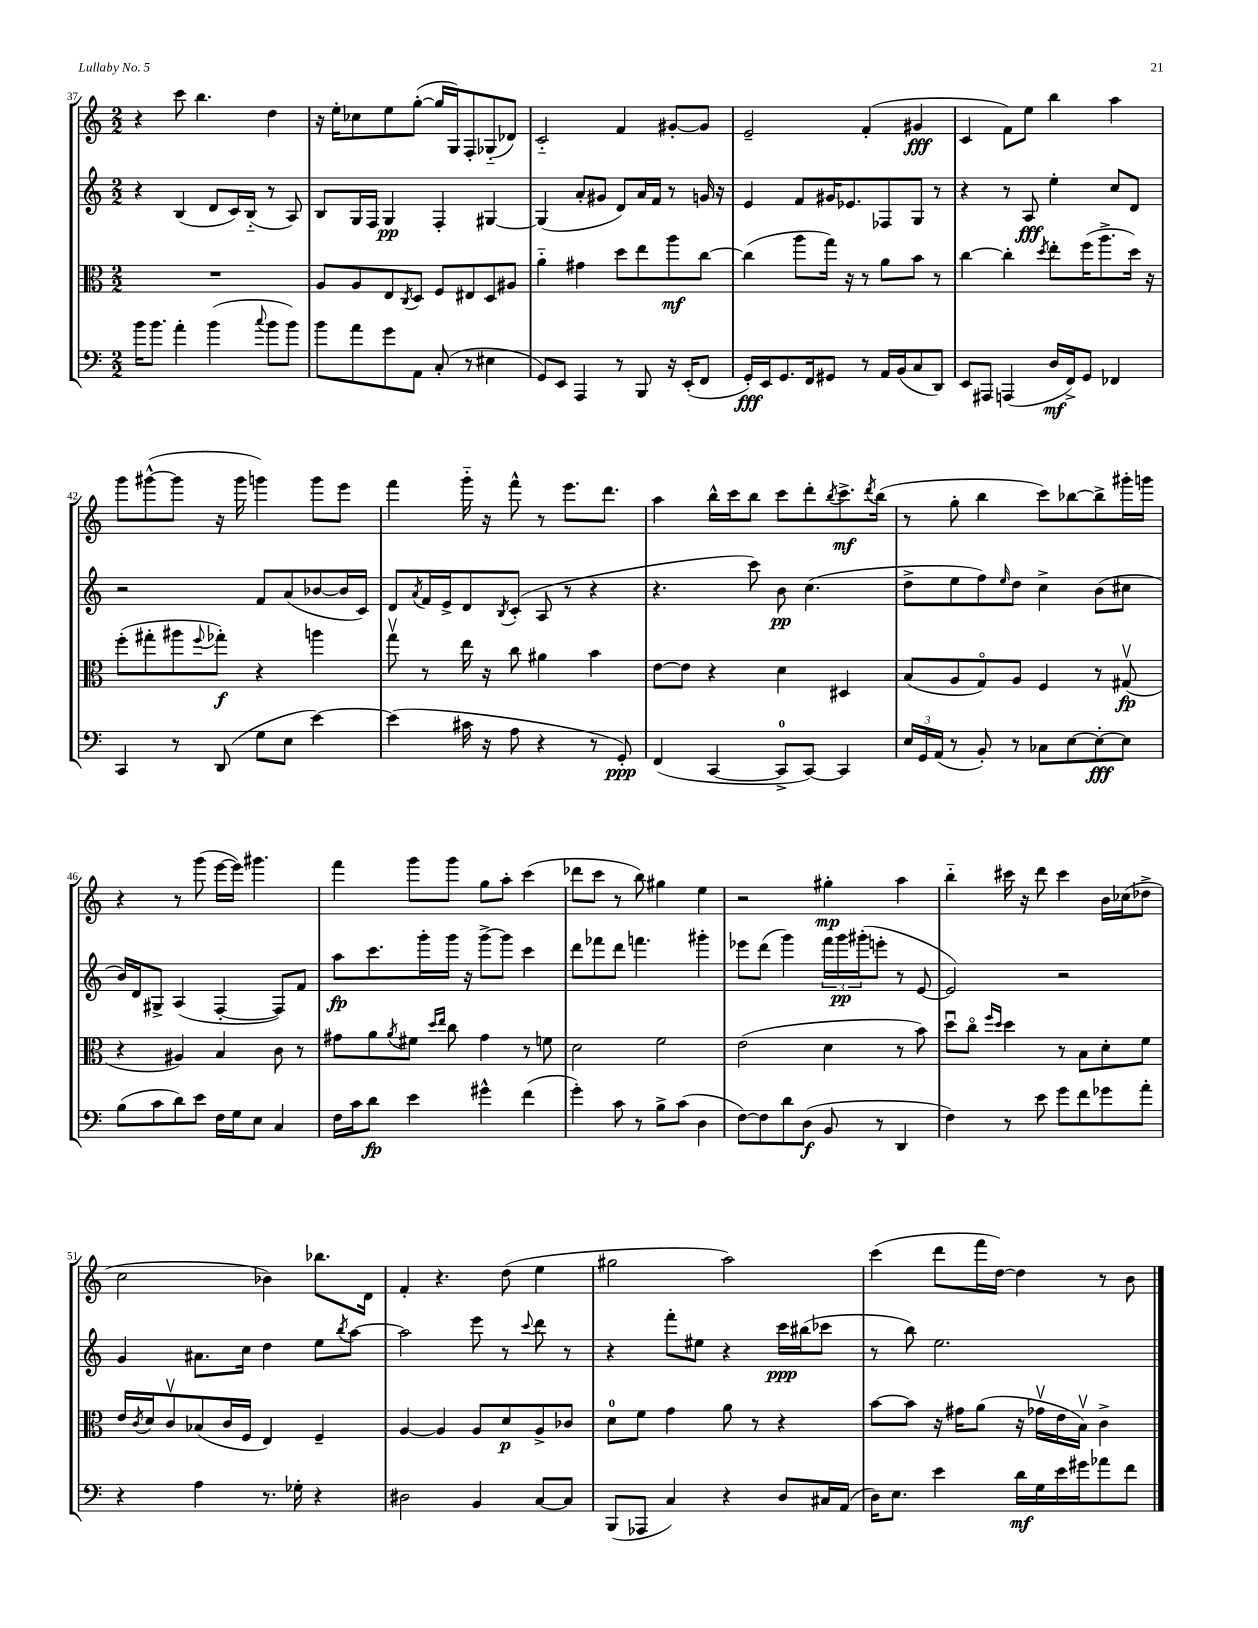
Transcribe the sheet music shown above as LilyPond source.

<<
\new StaffGroup <<
\new Staff = "s0" {
    \clef treble \key c \major \numericTimeSignature \time 2/2
    r4 c'''8 b''4. d''4 |
    r16 e''16-. ces''8 e''8 g''8~-.( g''16 g16) f8-. ges8-_( des'8) |
    c'2-_ f'4 gis'8~-. gis'8 |
    e'2-- f'4-.( gis'4\fff |
    c'4 f'8) e''8 b''4 a''4 |
    g'''8 gis'''8~-^( gis'''8 r16 gis'''16 g'''4) g'''8 e'''8 |
    f'''4 g'''16-_ r16 f'''8-^ r8 e'''8. d'''8. |
    a''4 b''16-^ c'''16 b''8 c'''8 d'''8-. \acciaccatura { b''8 } c'''8.->\mf \acciaccatura { d'''8 } b''16( |
    r8 g''8-. b''4 c'''8) bes''8~ bes''8-> gis'''16-. g'''16 |
    r4 r8 g'''8( e'''16~ e'''16) gis'''4. |
    f'''4 g'''8 g'''8 g''8 a''8-. c'''4( |
    des'''8 c'''8 r8 b''8) gis''4 e''4 |
    r2 gis''4-.\mp a''4 |
    b''4-_ cis'''16 r16 d'''8 cis'''4 b'16 ces''16( des''8-> |
    c''2 bes'4) bes''8. d'16 |
    f'4-. r4. d''8( e''4 |
    gis''2 a''2) |
    c'''4( d'''8 f'''16 d''16~) d''4 r8 b'8 \bar "|." |
}
\new Staff = "s1" {
    \clef treble \key c \major \numericTimeSignature \time 2/2
    r4 b4( d'8 c'16) b16-_( r8 a8) |
    b8 g16 f16 g4\pp f4-. gis4~ |
    gis4( a'8-. gis'8 d'8) a'16 f'16 r8 g'16 r16 |
    e'4 f'8 gis'16 ees'8. fes8 g8 r8 |
    r4 r8 a8\fff e''4-. c''8 d'8 |
    r2 f'8 a'8( bes'8~ bes'16 c'16) |
    d'8 \acciaccatura { a'8 } f'16 e'16-> d'8 \acciaccatura { b8 } c'8-.( a8 r8 r4 |
    r4. c'''8) b'8\pp c''4.( |
    d''8-> e''8 f''8) \grace { e''16 } d''8 c''4-> b'8( cis''8 |
    b'16) d'16 gis8-> a4( f4~-. f8) f'8 |
    a''8\fp c'''8. g'''16-. g'''16 r16 g'''8~-> g'''8 c'''4 |
    d'''8 fes'''8 d'''8 f'''4. gis'''4-. |
    ees'''8 d'''8( g'''4) \tuplet 3/2 { f'''16 g'''16\pp gis'''16-.( } e'''8-. r8 e'8~ |
    e'2) r2 |
    g'4 ais'8. c''16 d''4 e''8 \acciaccatura { b''8 } a''8~ |
    a''2 e'''8 r8 \appoggiatura { c'''8 } d'''8 r8 |
    r4 f'''8-. eis''8 r4 c'''16\ppp bis''16( ces'''8 |
    r8 b''8) e''2. \bar "|." |
}
\new Staff = "s2" {
    \clef alto \key c \major \numericTimeSignature \time 2/2
    R1 |
    a8 a8 e8 \acciaccatura { c8 } d8 f8 eis8 d8 ais8 |
    a'4-_ gis'4 d''8 e''8 a''8\mf c''8~ |
    c''4( a''8 g''16) r16 r8 a'8 b'8 r8 |
    c''4~ c''4-. \acciaccatura { d''8 } e''8-. f''16( a''8.-> d''16) r16 |
    f''8-.( gis''8-. ais''8 \appoggiatura { f''8 } ges''8-.\f) r4 a''4 |
    g''8\upbow r8 e''16 r16 c''8 ais'4 b'4 |
    e'8~ e'8 r4 d'4 dis4 |
    b8( a8 g8\flageolet) a8 f4 r8 gis8\upbow\fp( |
    r4 ais4) b4 c'8 r8 |
    gis'8 a'8 \acciaccatura { a'8 } fis'8 \grace { d''16 e''16 } c''8 gis'4 r8 f'8 |
    d'2 f'2 |
    e'2( d'4 r8 b'8) |
    d''8\downbow c''8\flageolet \grace { f''16 d''16 } d''4 r8 b8 d'8-. f'8 |
    e'16 \acciaccatura { c'8 } d'16 c'8\upbow bes8( c'16 f16 e4) f4-- |
    a4~ a4 a8 d'8\p a8-> ces'8 |
    d'8-0 f'8 g'4 a'8 r8 r4 |
    b'8~ b'8 r16 gis'16 a'8( r16 ges'16\upbow e'16 b16\upbow) c'4-> \bar "|." |
}
\new Staff = "s3" {
    \clef bass \key c \major \numericTimeSignature \time 2/2
    b'16 b'8. a'4-. b'4( \appoggiatura { c''8 } b'8 b'8) |
    b'8 a'8 g'8 a,8 c8-.( r8 eis4 |
    g,8) e,8 a,,4 r8 b,,8 r16 e,16-.( f,8 |
    g,16-.\fff) e,16 g,8. f,16 gis,8 r8 a,16 b,16( c8 d,8) |
    e,8 ais,,8 a,,4( d16\mf f,16->) g,8 fes,4 |
    c,4 r8 d,8( g8 e8 e'4~) |
    e'4( cis'16 r16 a8 r4 r8 g,8-.\ppp) |
    f,4( c,4~ c,8-0-> c,8~) c,4 |
    \tuplet 3/2 { e16 g,16 a,16( } r8 b,8-.) r8 ces8 e8~ e8~-.\fff e8 |
    b8( c'8 d'8) e'8 f16 g16 e8 c4 |
    f16 c'16 d'8\fp e'4 gis'4-^ f'4( |
    g'4-.) c'8 r8 b8-> c'8( d4 |
    f8~) f8 d'8 d8\f( b,8 r8 d,4 |
    f4) r8 e'8 g'8 f'8 ges'8 a'8-. |
    r4 a4 r8. ges16-. r4 |
    dis2 b,4 c8~ c8 |
    b,,8( aes,,8 c4) r4 d8 cis16 a,16( |
    d16) e8. e'4 d'16\mf g16 e'16 gis'16 aes'8 f'8 \bar "|." |
}
>>
>>
\layout { \context { \Score currentBarNumber = #37 } }
